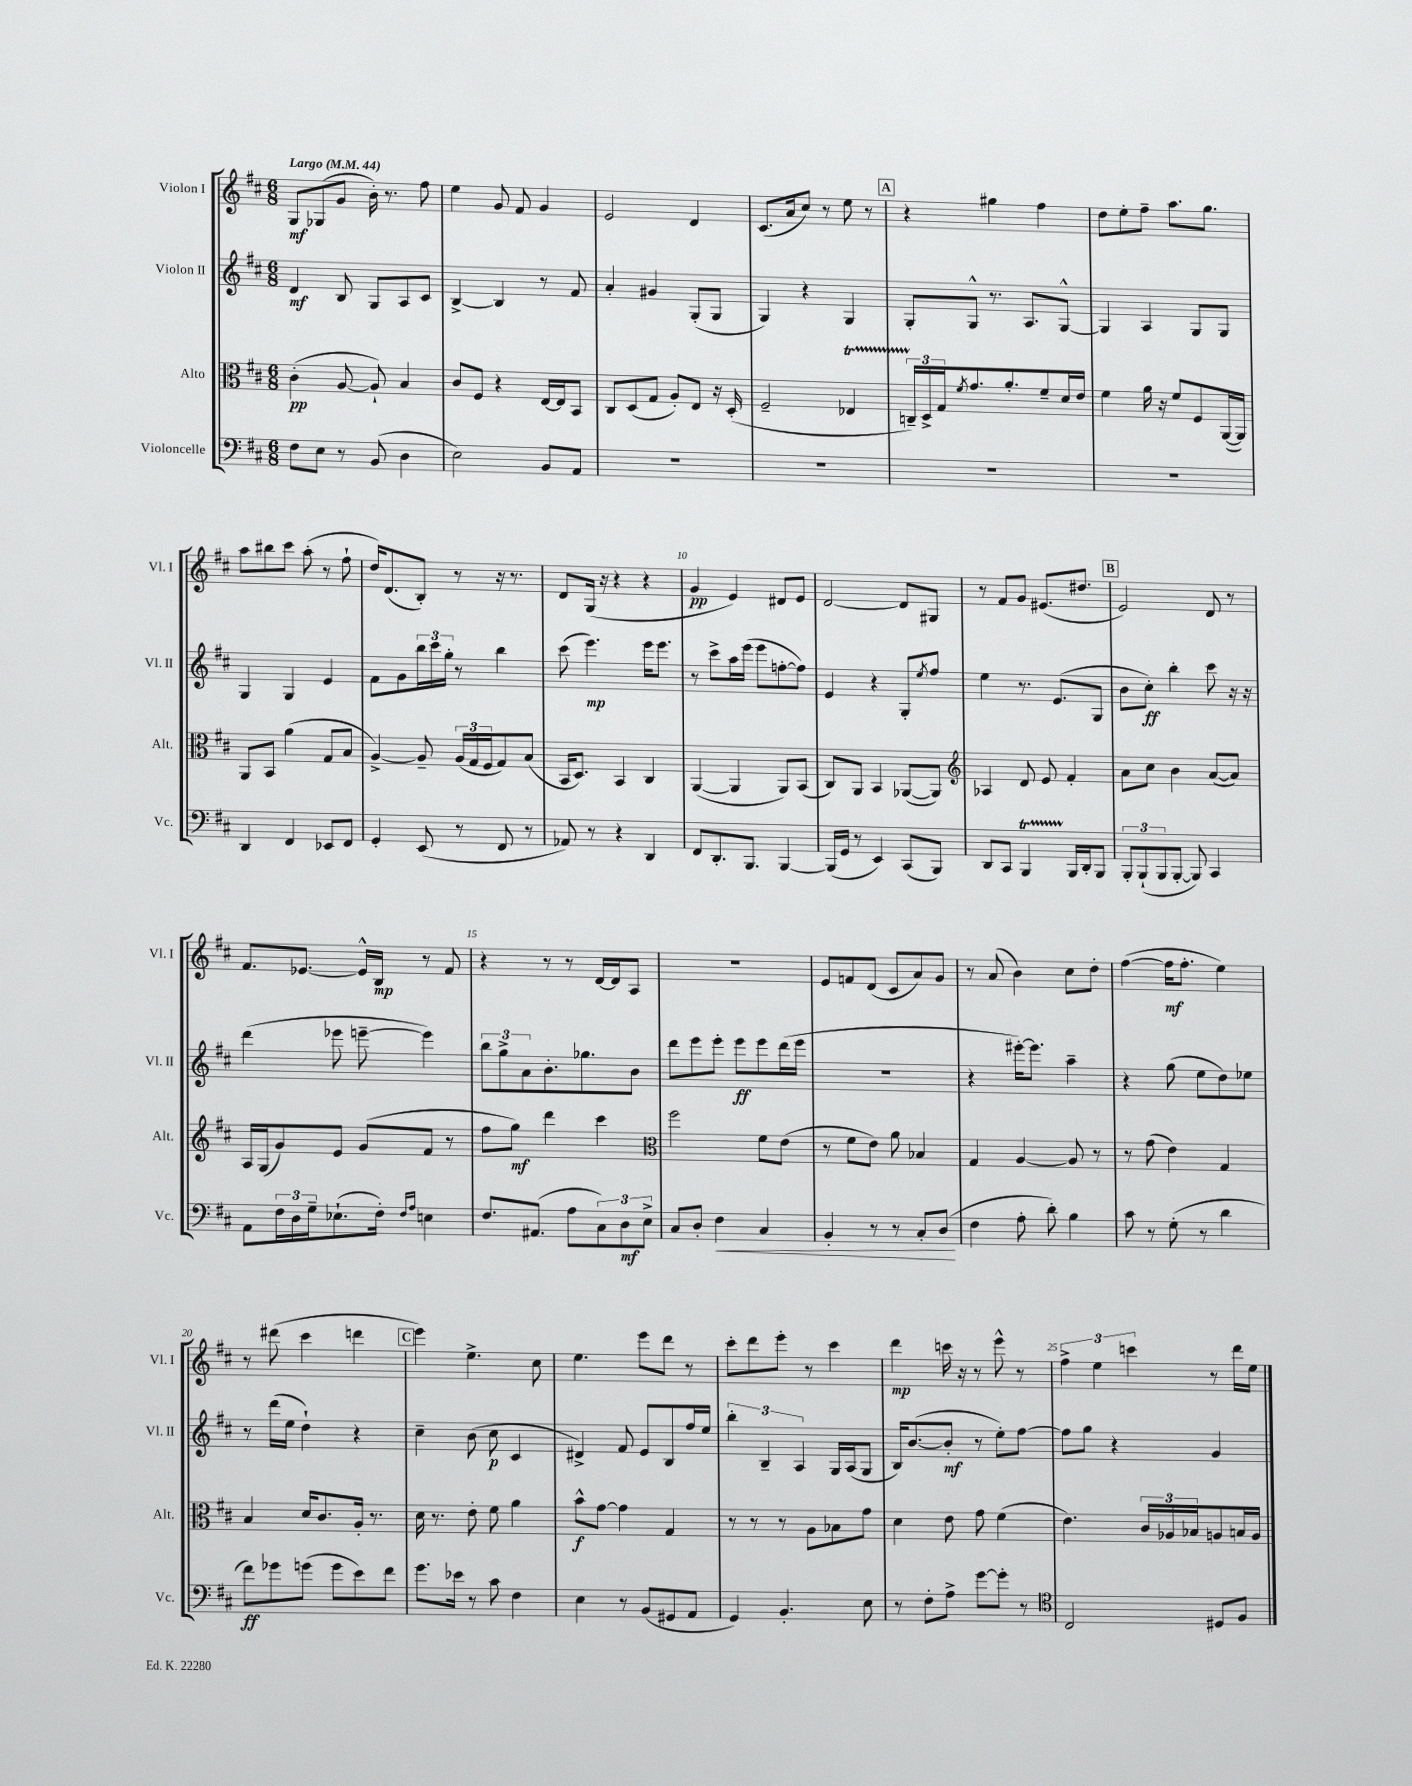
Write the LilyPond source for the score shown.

<<
\new StaffGroup <<
\new Staff = "s0" \with { instrumentName = "Violon I" shortInstrumentName = "Vl. I" } {
    \clef treble \key d \major \numericTimeSignature \time 6/8 \tempo "Largo" 4 = 44
    g8\mf ges8( g'8 b'16-.) r8. fis''8 |
    e''4 g'8 fis'8 g'4 |
    e'2 d'4 |
    cis'8.( a'16 cis''8) r8 e''8 r8 |
    \mark \markup { \box "A" } r4 gis''4 fis''4 |
    d''8 e''8-. fis''8-- a''8. g''8. |
    a''8 bis''8 cis'''8 a''8-.( r8 fis''8-! |
    d''16) d'8.( b8-.) r8 r16 r8. |
    d'8 g16( r16 r4 r4 |
    g'4\pp e'4) dis'8 e'8 |
    d'2~ d'8 gis8 |
    r8 fis'8 g'8 eis'8.( dis''8. |
    \mark \markup { \box "B" } e'2) d'8 r8 |
    fis'8. ees'8.~ ees'16-^ b16\mp r8 fis'8 |
    r4 r8 r8 d'16~ d'16 a8 |
    R2. |
    e'8 f'8 d'8( cis'8 a'8) g'8 |
    r8 a'8( b'4) cis''8 d''8-. |
    fis''4~( fis''16\mf fis''8.-. e''4) |
    r8 dis'''8( cis'''4 d'''4 |
    \mark \markup { \box "C" } e'''4) e''4.-> cis''8 |
    e''4. e'''8 d'''8 r8 |
    cis'''8-. d'''8 e'''8-. r8 cis'''4 |
    d'''4\mp c'''16 r16 r8 e'''8-^ r8 |
    \tuplet 3/2 { fis''4-> e''4 c'''4 } r8 d'''16 e''16 \bar "|." |
}
\new Staff = "s1" \with { instrumentName = "Violon II" shortInstrumentName = "Vl. II" } {
    \clef treble \key d \major \numericTimeSignature \time 6/8
    d'4\mf b8 g8 a8 cis'8 |
    b4~-> b4 r8 fis'8 |
    a'4-. gis'4 g8-.( g8 |
    g4) r4 g4 |
    \mark \markup { \box "A" } g8-. g8-^ r8. a8. g8~-^ |
    g4 a4 g8 g8 |
    g4 g4 e'4 |
    fis'8 g'8 \tuplet 3/2 { b''16 cis'''16 g''16-. } r8 b''4 |
    cis'''8( e'''4.\mp) e'''16 e'''8. |
    r8 cis'''8-> a''16 e'''16( e'''8 f''8~-. f''8) |
    e'4 r4 g8-. \acciaccatura { e''8 } fis''8 |
    e''4 r8. e'8.( g8 |
    \mark \markup { \box "B" } b'8 cis''8-.\ff) b''4-. cis'''8 r16 r16 |
    d'''4( ees'''8 e'''8~-- e'''4) |
    \tuplet 3/2 { b''8 g''8-> a'8 } b'8.-. ges''8. b'8 |
    d'''8 e'''8 e'''8-. e'''8\ff e'''8 d'''16( e'''16 |
    R2. |
    r4 eis'''16~-.) eis'''8. a''4-- |
    r4 g''8( e''8 d''8) ees''8 |
    r8 d'''16( e''16 d''4-!) r4 |
    \mark \markup { \box "C" } cis''4-- b'8( cis''8\p cis'4 |
    dis'4->) fis'8 e'8 b8 fis''16 e''16 |
    \tuplet 3/2 { b''4-. b4-- a4 } g16 a16( g8 |
    b16) b'8.~( b'8-.\mf r8 e''8-.) fis''8~ |
    fis''8 g''8 r4 g'4 \bar "|." |
}
\new Staff = "s2" \with { instrumentName = "Alto" shortInstrumentName = "Alt." } {
    \clef alto \key d \major \numericTimeSignature \time 6/8
    cis'4-.\pp( a8~ a8-!) b4 |
    cis'8 fis8 r4 e16~ e16 b,8 |
    cis8 d8( g8 a8-.) e8 r16 d16-.( |
    fis2-- ees4\startTrillSpan |
    \mark \markup { \box "A" } \tuplet 3/2 { c16--) d16->\stopTrillSpan g16 } \acciaccatura { fis'8 } g'8. a'8.-. fis'8-- d'16 e'16 |
    fis'4 a'16 r16 fis'8 fis8 a,16~( a,16) |
    a,8 b,8 a'4( g8 b8 |
    a4~->) a8-- \tuplet 3/2 { a16( g16 fis16 } g8) b8( |
    b,16 d8.) b,4 cis4 |
    a,4~( a,4 a,8) b,8( |
    cis8) a,8 b,4 aes,8~( aes,8) |
    \clef treble aes4 d'8 e'8 fis'4-. |
    \mark \markup { \box "B" } a'8 cis''8 b'4 a'8~( a'8) |
    a16 g16( g'8) e'8 g'8( fis'8 r8 |
    fis''8 g''8\mf) d'''4 cis'''4 |
    \clef alto fis''2 fis'8 e'8( |
    r8 fis'8 e'8) a'8 bes4 |
    g4 a4~ a8 r8 |
    r8 g'8( e'4) g4 |
    b4 d'16 cis'8. a16-. r8. |
    \mark \markup { \box "C" } d'16 r8. e'8-. fis'8 a'4 |
    b'8-^\f g'8~ g'4 g4 |
    r8 r8 r8 a8 bes8 g'8 |
    d'4 e'8 g'8 fis'4( |
    e'4.) \tuplet 3/2 { cis'16 aes16 bes16 } a8 b16 a16 \bar "|." |
}
\new Staff = "s3" \with { instrumentName = "Violoncelle" shortInstrumentName = "Vc." } {
    \clef bass \key d \major \numericTimeSignature \time 6/8
    fis8 e8 r8 b,8( d4 |
    e2) b,8 a,8 |
    R2. |
    R2. |
    \mark \markup { \box "A" } R2. |
    R2. |
    d,4 fis,4 ees,8 fis,8 |
    g,4-. e,8( r8 fis,8 r8 |
    aes,8) r8 r4 d,4 |
    fis,8 d,8.-. b,,8. b,,4~ |
    b,,16( g,16 r8 e,4) cis,8( b,,8) |
    d,8 cis,8 b,,4\startTrillSpan b,,16\stopTrillSpan d,16-. b,,8 |
    \mark \markup { \box "B" } \tuplet 3/2 { b,,8-. b,,8-!( b,,8 } b,,8~-. b,,8) cis,4 |
    a,8 \tuplet 3/2 { fis16 d16 g16-- } ees8.-!( fis16-.) \grace { fis16 a16 } e4 |
    fis8. ais,8.( a8 \tuplet 3/2 { cis8) d8\mf e8-> } |
    cis8 d8-. fis4\< cis4 |
    b,4-. r8 r8 cis8-. d8\!( |
    fis4 a8-. d'8-.) b4 |
    cis'8 r8 g8-.( r8 d'4 |
    fis'8\ff) ges'8 g'8( g'8 e'8) fis'8 |
    \mark \markup { \box "C" } g'8. ees'16 r8 cis'8 fis4 |
    e4 r8 b,8( gis,8 a,8 |
    g,4) b,4.-. e8 |
    r8 fis8-. a8-> g'8~ g'8-. r8 |
    \clef tenor cis2 dis8 fis8 \bar "|." |
}
>>
>>
\layout { \context { \Score \override BarNumber.break-visibility = ##(#f #t #t) barNumberVisibility = #(every-nth-bar-number-visible 5) } }
